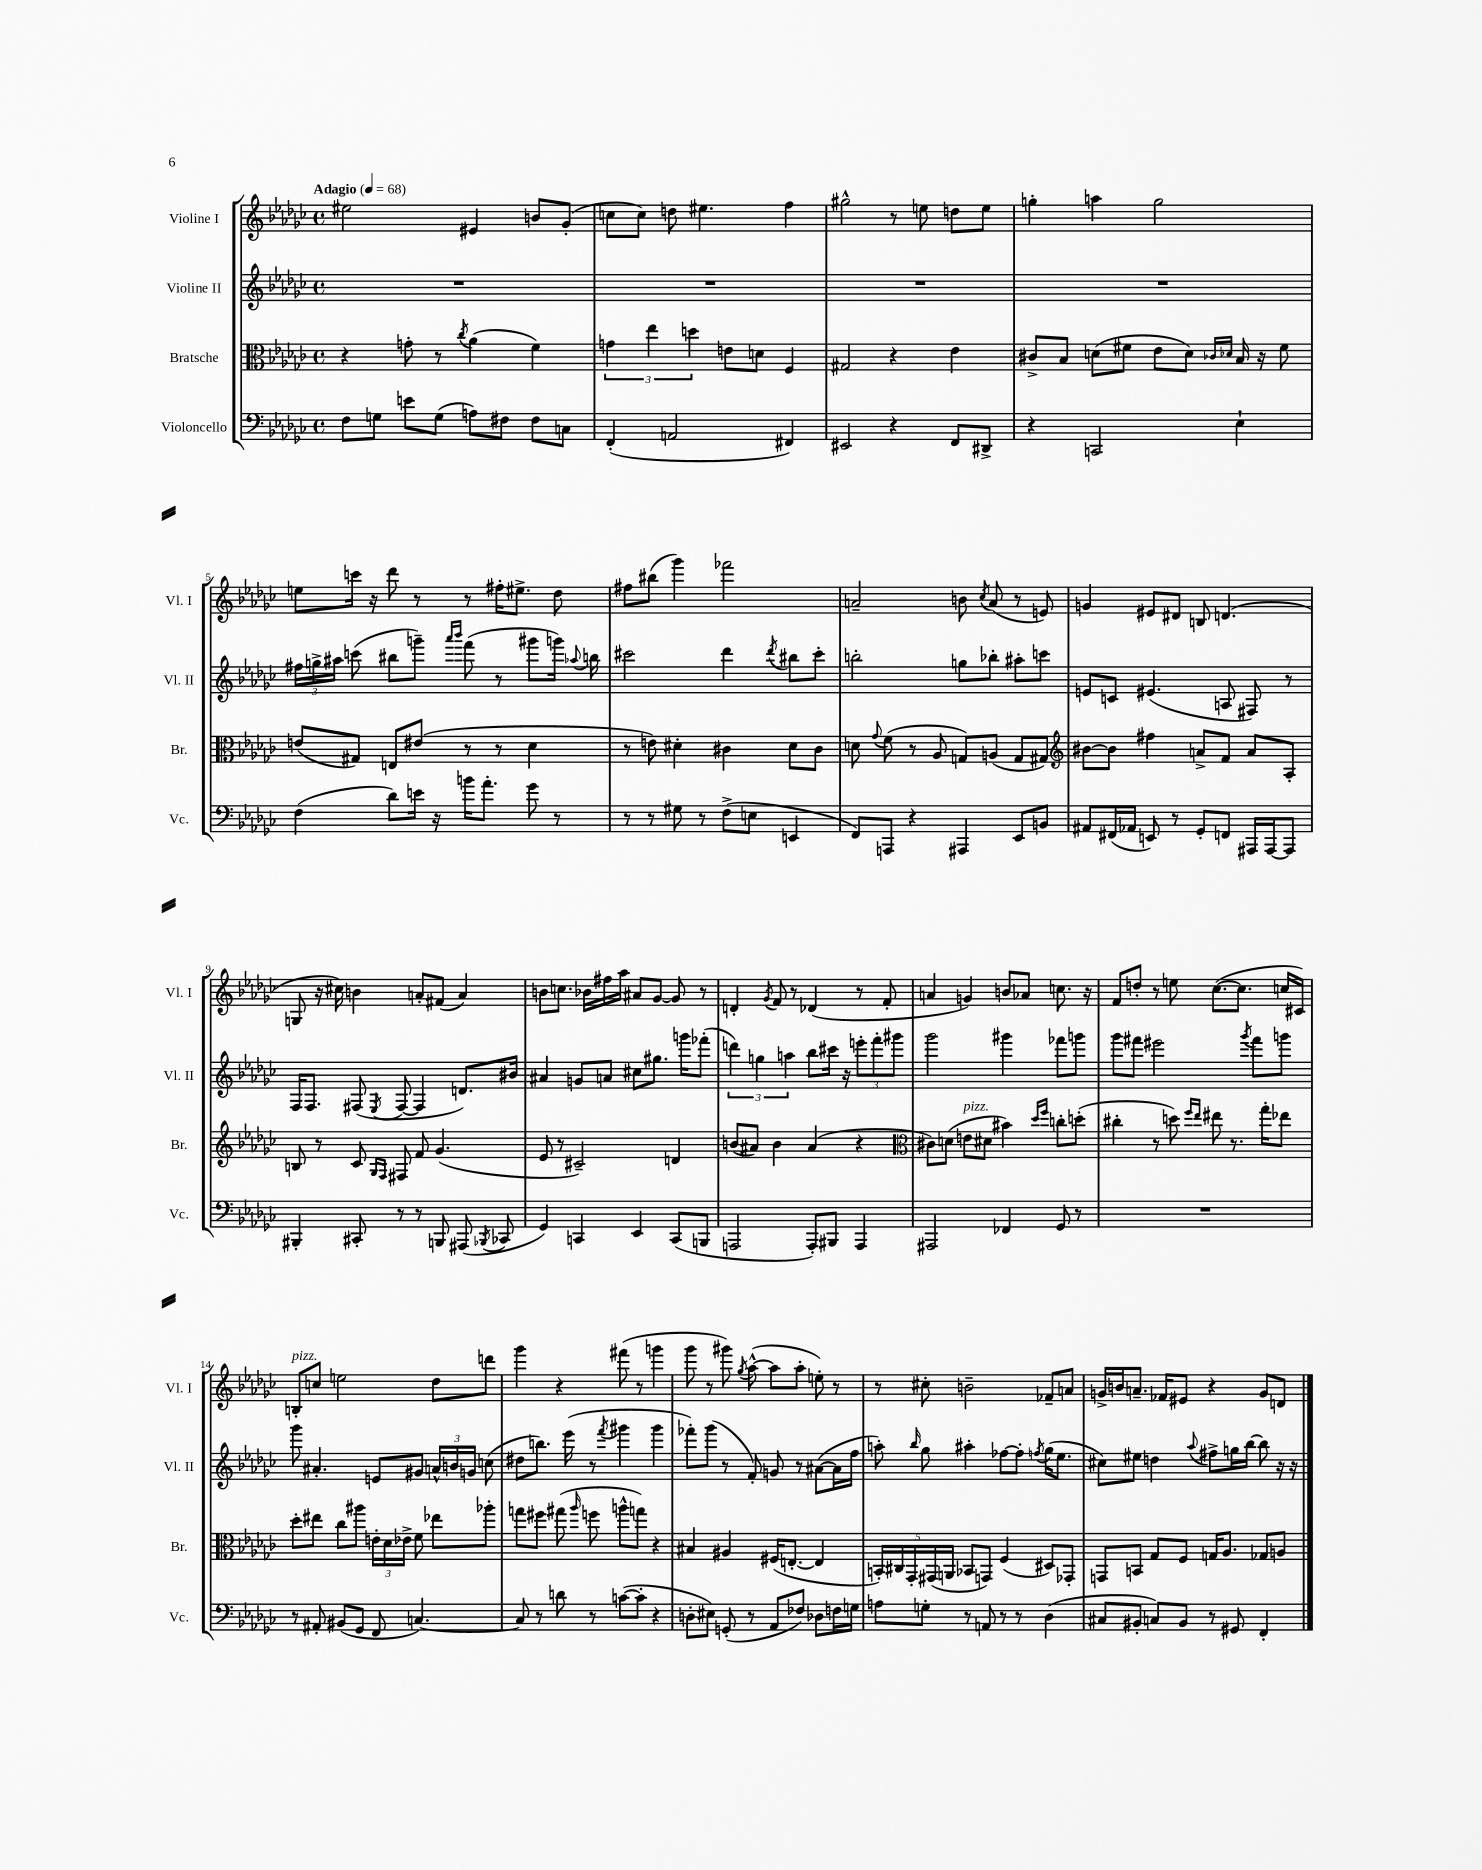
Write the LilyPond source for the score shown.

<<
\new StaffGroup <<
\new Staff = "s0" \with { instrumentName = "Violine I" shortInstrumentName = "Vl. I" } {
    \clef treble \key ges \major \defaultTimeSignature \time 4/4 \tempo "Adagio" 4 = 68
    \autoBeamOff eis''2 eis'4 b'8[ ges'8]-.( |
    c''8[ c''8]) d''8 eis''4. f''4 |
    gis''2-^ r8 e''8 d''8[ e''8] |
    g''4-. a''4 g''2 |
    e''8[ c'''16] r16 des'''8 r8 r8 fis''16[-. eis''8.]-> des''8 |
    fis''8[ bis''8]( ges'''4) fes'''2 |
    a'2-- b'8 \acciaccatura { ces''8 } a'8( r8 e'8) |
    g'4 eis'8[ dis'8] b8 d'4.( |
    g8 r16 cis''16) b'4 a'8[-. fis'8]( a'4) |
    b'8[ c''8.] bes'16[ fis''16 aes''16] ais'8[ ges'8]~ ges'8 r8 |
    d'4-. \acciaccatura { ges'8 } f'8 r8 des'4( r8 f'8-. |
    a'4 g'4) b'8[ aes'8] c''8. r16 |
    f'8[ d''8]-. r8 e''8 ces''8.[~( ces''8.] c''16[ cis'16]) |
    b8[-.^\markup { \italic "pizz." } c''8] e''2 des''8[ d'''8] |
    ges'''4 r4 fis'''8( r8 g'''4 |
    ges'''8 r8 gis'''8) \acciaccatura { ges''8 } aes''8~-^( aes''8[ aes''8]-. e''8-.) r8 |
    r8 cis''8-. b'2-- fes'8[-- a'8] |
    g'16[-> b'16 a'8.]-- fes'16[ eis'8] r4 g'8[ d'8] \bar "|." |
}
\new Staff = "s1" \with { instrumentName = "Violine II" shortInstrumentName = "Vl. II" } {
    \clef treble \key ges \major \defaultTimeSignature \time 4/4
    \autoBeamOff R1 |
    R1 |
    R1 |
    R1 |
    \tuplet 3/2 { fis''16[ g''16-> ais''16] } c'''8( bis''8[ g'''8]--) \grace { aes'''16[ bes'''16] } f'''8( r8 gis'''8[ g'''16]) \appoggiatura { aes''8 } b''16 |
    cis'''2 des'''4 \acciaccatura { des'''8 } bis''8[ cis'''8]-. |
    b''2-. g''8[ bes''8]-. ais''8[-. c'''8] |
    e'8[ c'8] eis'4.( a8 fis8) r8 |
    f16[ f8.] fis8( \acciaccatura { ees8 } fis8~ fis4 d'8.[) bis'16] |
    ais'4 g'8[ a'8] cis''8[ gis''8.] g'''16[ fes'''8]-.( |
    \tuplet 3/2 { d'''4) g''4 a''4 } bes''8[ cis'''16] r16 \tuplet 3/2 { e'''8[-. f'''8-. gis'''8] } |
    ges'''2 gis'''4 fes'''8[ g'''8] |
    ges'''8[ fis'''8] eis'''2 \acciaccatura { ges'''8 } fis'''8[ g'''8] |
    ges'''8 ais'4.-. e'8[ gis'8] \tuplet 3/2 { a'16[-^ b'16 g'16] } c''8( |
    dis''8[ b''8.]) ees'''16( r8 \acciaccatura { f'''8 } gis'''4 gis'''4 |
    fes'''8[-.) ges'''8]( r8 f'8-.) g'8 r8 ais'8[~( ais'16 f''16] |
    a''8-.) \grace { bes''16 } ges''8 ais''4-. fes''8[~ fes''8]-. \acciaccatura { f''8 } ges''16[( ees''8.] |
    cis''8[) eis''8] d''4 \appoggiatura { aes''8 } fis''8[-> g''16 bes''16]~ bes''8 r16 r16 \bar "|." |
}
\new Staff = "s2" \with { instrumentName = "Bratsche" shortInstrumentName = "Br." } {
    \clef alto \key ges \major \defaultTimeSignature \time 4/4
    \autoBeamOff r4 g'8-. r8 \acciaccatura { ces''8 } aes'4( f'4) |
    \tuplet 3/2 { g'4 ees''4 d''4 } e'8[ d'8] f4 |
    gis2 r4 ees'4 |
    cis'8[-> bes8] d'8[( fis'8] ees'8[ d'8]) \grace { ces'16[ des'16] } bes16 r16 fis'8 |
    e'8[( gis8]) e8[ eis'8]( r8 r8 des'4 |
    r8 e'8) dis'4-. cis'4 dis'8[ cis'8] |
    d'8 \appoggiatura { ges'8 } f'8( r8 aes8 g8[) a8]( g8[ gis8]) |
    \clef treble bis'8[~ bis'8] fis''4 a'8[-> f'8] a'8[ aes8]-. |
    b8 r8 ces'8 \grace { ges16[ f16] } fis8 f'8 ges'4.( |
    ees'8 r8 cis'2--) d'4 |
    b'8[( ais'8]) b'4 ais'4( r4 |
    \clef alto cis'8[) d'8]( e'8[^\markup { \italic "pizz." } dis'8] bis'4) \grace { des''16[ f''16] } c''8[-. d''8]-.( |
    cis''4-. r8 d''8) \grace { f''16[ ees''16] } eis''8 r8. ges''16[-. ees''8] |
    des''8[-. eis''8] ces''8[ ais''8] \tuplet 3/2 { e'16[-. des'16 ees'16]-> } f'8 ees''8[ aes''8]-. |
    g''8[ fis''8] gis''8( \grace { aes''16 } f''8 a''8[-^ g''8]) r4 |
    bis4 ais4 fis16[( e8.]~-. e4 |
    \tuplet 5/4 { b,16[-.) cis16 ges,16-. gis,16( a,16] } bes,8[ g,8]) f4( dis8[) ges,8]-. |
    g,8[ b,8] ges8[ f8] g16[ aes8.] ges8[ a8] \bar "|." |
}
\new Staff = "s3" \with { instrumentName = "Violoncello" shortInstrumentName = "Vc." } {
    \clef bass \key ges \major \defaultTimeSignature \time 4/4
    \autoBeamOff f8[ g8] e'8[ g8]( a8[) fis8] fis8[ c8] |
    f,4-.( a,2 fis,4) |
    eis,2 r4 f,8[ dis,8]-> |
    r4 c,2 ees4-! |
    f4( des'8[) e'16] r16 b'16[ aes'8.]-. ges'8 r8 |
    r8 r8 gis8 r8 f8[->( e8] e,4 |
    f,8[) a,,8] r4 ais,,4 ees,8[ b,8] |
    ais,8[ fis,16( aes,16] e,8) r8 ges,8[-. f,8] ais,,16[ ais,,16~ ais,,8] |
    bis,,4-. cis,8-. r8 r8 b,,8 ais,,8( \acciaccatura { bes,,8 } ces,8 |
    ges,4) c,4 ees,4 c,8[( b,,8] |
    a,,2 a,,8[-.) bis,,8] a,,4 |
    ais,,2 fes,4 ges,8 r8 |
    R1 |
    r8 ais,8-. bis,8[( ges,8] f,8 c4.~) |
    c8 r8 d'8 r8 c'8[~( c'8]-. r4 |
    d8[-. eis8]) g,8-.( r8 aes,8[ fes8]) des8[ f16 g16] |
    a8[ g8]-. r8 a,8 r8 r8 des4( |
    cis8[ bis,8]-. c8[) bis,8] r8 gis,8 f,4-. \bar "|." |
}
>>
>>
